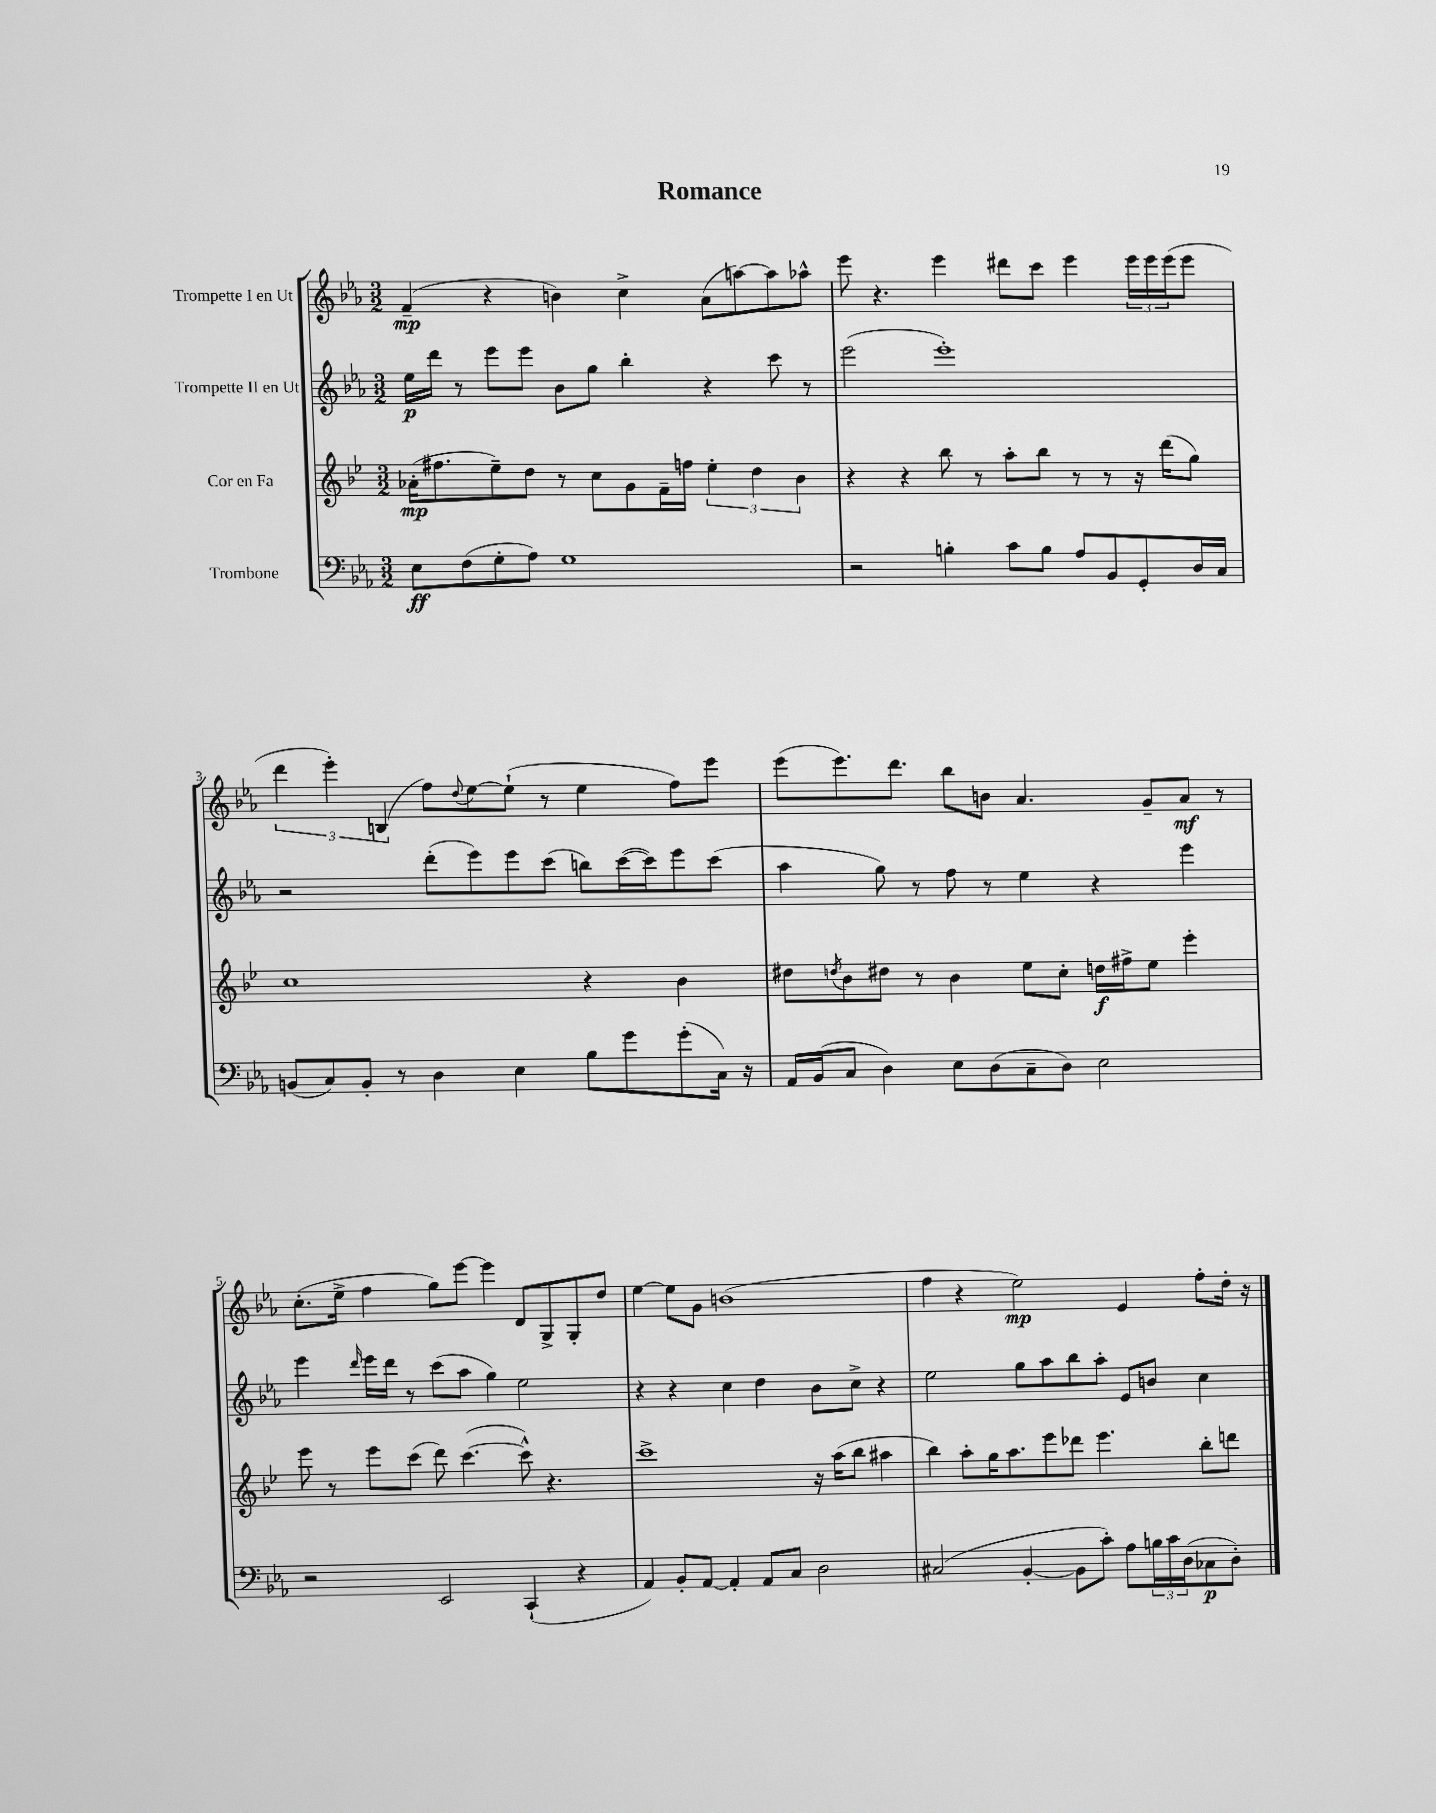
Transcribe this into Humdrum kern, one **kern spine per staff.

**kern	**kern	**kern	**kern
*staff4	*staff3	*staff2	*staff1
*clefF4	*clefG2	*clefG2	*clefG2
*k[b-e-a-]	*k[b-e-]	*k[b-e-a-]	*k[b-e-a-]
*M3/2	*M3/2	*M3/2	*M3/2
8E-	(16a-'	16ee-	(4f~
.	8.ff#	16ddd	.
(8F	.	8r	.
8G'	8ee-~)	8eee-	4r
8A-)	8dd	8eee-	.
1G	8r	8b-	4b)
.	8cc	8gg	.
.	8g	4bb-'	4cc^
.	16f~	.	.
.	16ff	.	.
.	6ee-'	4r	(8a-
.	.	.	[8aa)
.	6dd	.	.
.	.	8ccc	8aa]
.	6b-	.	.
.	.	8r	8aa-^^
=	=	=	=
2r	4r	(2eee-	8eee-
.	.	.	4.r
.	4r	.	.
4B'	8bb-	1eee-')	4eee-
.	8r	.	.
8c	8aa'	.	8ddd#
8B	8bb-	.	8ccc
8A-	8r	.	4eee-
8BB-	8r	.	.
8GG'	16r	.	24eee-
.	.	.	24eee-
.	(16ddd	.	.
.	.	.	(24eee-
16D	8gg)	.	8eee-
16C	.	.	.
=	=	=	=
(8BB	1cc	2r	6ddd
8C)	.	.	.
.	.	.	6eee-')
8BB'	.	.	.
.	.	.	(6B
8r	.	.	.
4D	.	(8ddd'	8ff)
.	.	.	8qqdd
.	.	8eee-)	[8ee-
4E-	.	8eee-	(8ee-`]
.	.	(8ccc	8r
8B-	4r	8bb)	4ee-
8g	.	([16ccc	.
.	.	16ccc])	.
(8g'	4b-	8eee-	8ff)
16C)	.	(8ccc	8eee-
16r	.	.	.
=	=	=	=
16AA-	8dd#	4aa-	(8eee-
(16BB-	.	.	.
.	8qdd	.	.
8C	8b-	.	8.eee-)
4D)	8dd#	8gg)	.
.	.	.	8.ddd
.	8r	8r	.
8E-	4b-	8ff	8bb-
(8D	.	8r	8b
8C~	8ee-	4ee-	4.a-
8D)	8cc'	.	.
2E-	16dd	4r	.
.	16ff#^	.	.
.	8ee-	.	8g~
.	4eee-'	4eee-	8a-
.	.	.	8r
=	=	=	=
2r	8eee-	4eee-	(8.cc'
.	8r	.	.
.	.	.	16ee-^
.	.	16qqddd	.
.	8eee-	16eee-	4ff
.	.	16ddd	.
.	(8ccc	8r	.
2EE-	8ddd)	(8ccc	8gg)
.	([4.ccc	8aa-	[8eee-
.	.	4gg)	4eee-]
(4CC`	8ccc^^])	2ee-	8d
.	4.r	.	8G^
4r	.	.	8G'
.	.	.	8dd
=	=	=	=
4AA-)	1ccc^	4r	[4ee-
8BB-'	.	4r	8ee-]
[8AA-	.	.	8g
4AA-']	.	4cc	(1b
8AA-	.	4dd	.
8C	.	.	.
2D	16r	8b-	.
.	(16aa	.	.
.	8bb-	8cc^	.
.	4aa#	4r	.
=	=	=	=
(2C#	4bb-)	2ee-	4ff
.	8aa'	.	4r
.	16gg	.	.
.	8.aa	.	.
[4BB-'	.	8gg	2ee-)
.	8eee-	8aa-	.
8BB-]	8ddd-	8bb-	.
8c')	4.eee-	8aa-'	.
8A-	.	8e-	4e-
24B	.	8b	.
24c	.	.	.
(24D	.	.	.
8C-	8bb-'	4cc	8ff'
8D')	8ddd	.	16dd'
.	.	.	16r
==	==	==	==
*-	*-	*-	*-
